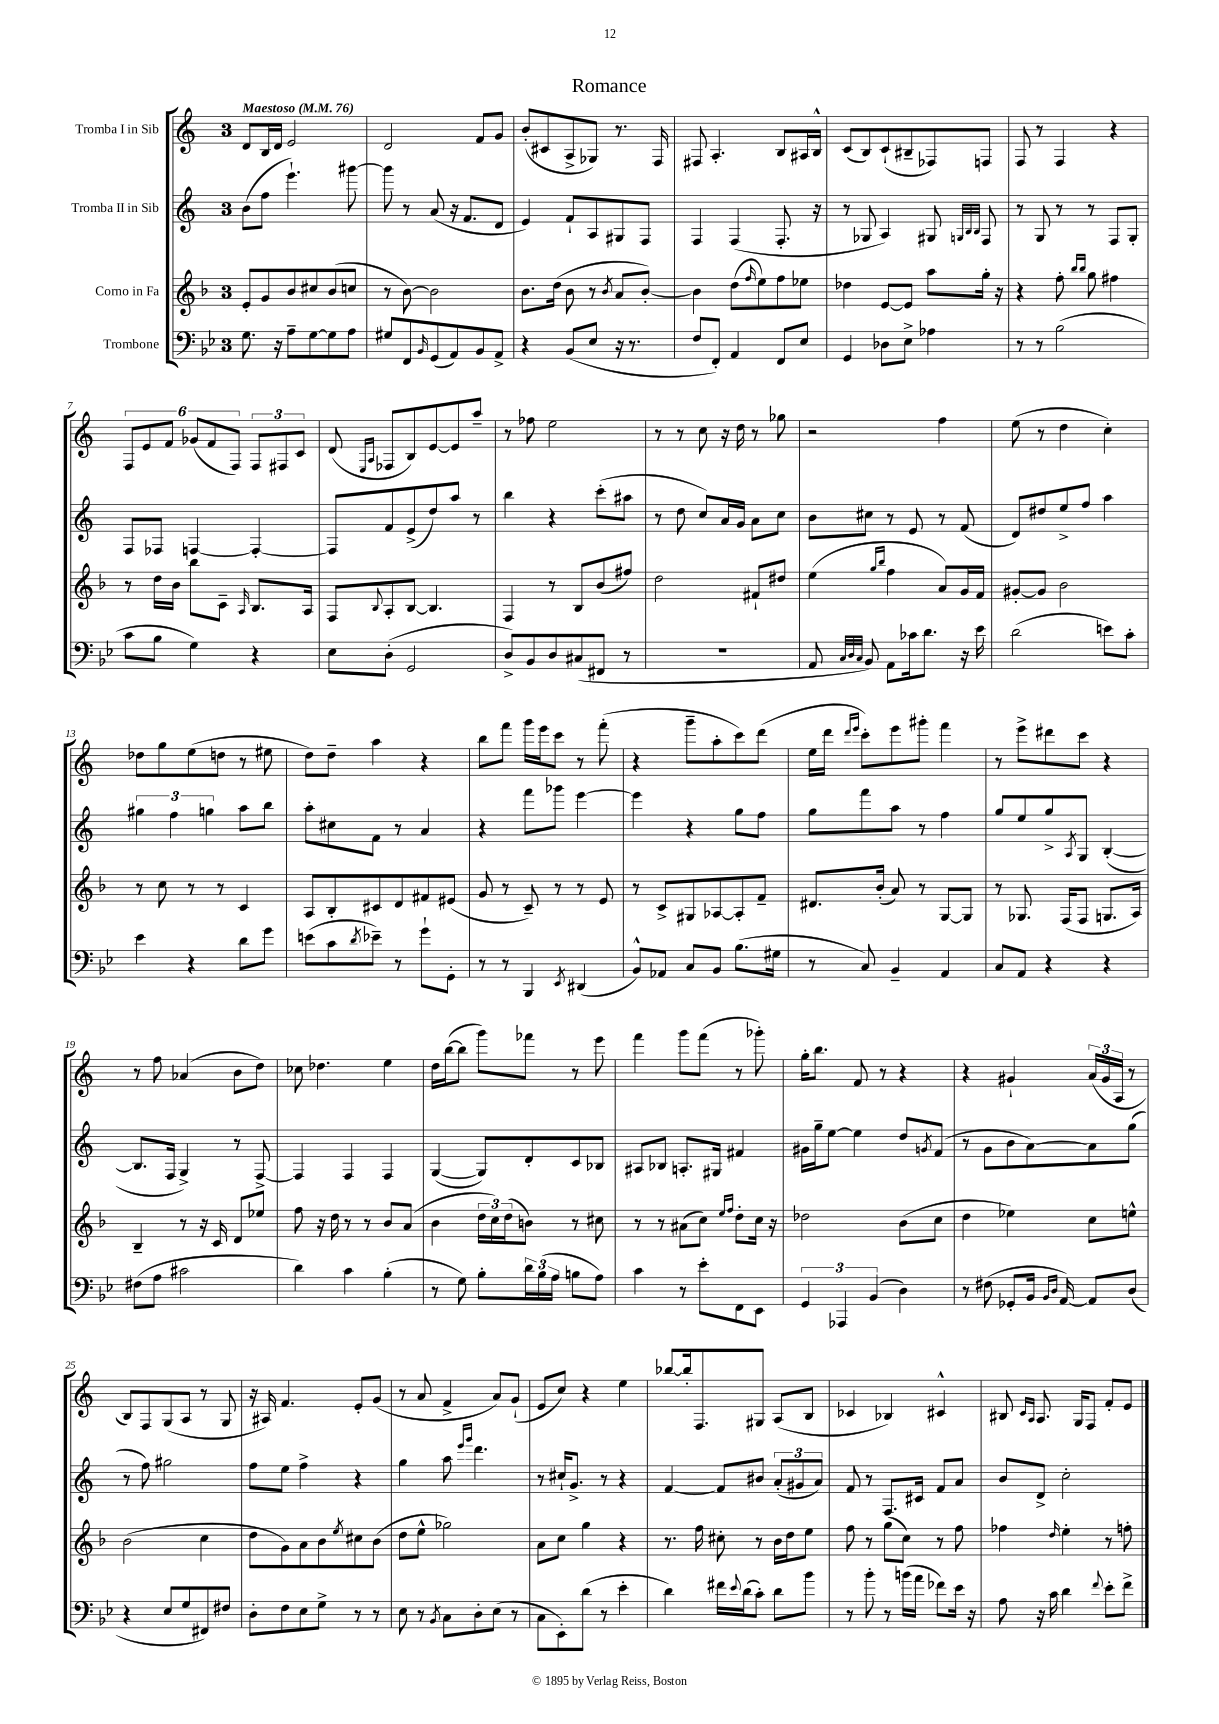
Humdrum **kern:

**kern	**kern	**kern	**kern
*staff4	*staff3	*staff2	*staff1
*clefF4	*clefG2	*clefG2	*clefG2
*k[b-e-]	*k[b-]	*k[]	*k[]
*M3/4	*M3/4	*M3/4	*M3/4
*MM76	*MM76	*MM76	*MM76
8.G	8e'	(8b	8d
.	8g	8ff	16B
16r	.	.	16d
8A~	8b-	4.eee`)	2e
[8G	8cc#	.	.
8G]	(8b-	.	.
8A	8cc	[8ggg#	.
=	=	=	=
8G#	8r	8ggg#]	2d
8FF	[8b-)	8r	.
16qqBB-	.	.	.
(8GG	2b-]	(8a	.
8AA)	.	16r	.
.	.	8.f	.
8BB-	.	.	8f
8AA^	.	8d	8g
=	=	=	=
4r	8.b-	4e)	(8b'
.	.	.	8c#
.	(16dd	.	.
(8BB-	8b-	8f`	8A^
8E-	8r	8A	8G-)
.	8qb-	.	.
16r	8a	8G#	8.r
8.r	.	.	.
.	[8b-')	8F	.
.	.	.	16F
=	=	=	=
8F	4b-]	4F	8F#
8FF')	.	.	4.A'
4AA	(8dd	(4F	.
.	16qqff	.	.
.	8ee)	.	.
8FF	8ff	8.F'	8B
8E-	8ee-	.	16A#
.	.	16r	16B^^
=	=	=	=
4GG	4dd-	8r	(8c
.	.	8G-	8B)
8D-	[8e	4A)	(8c`
8E-^	8e]	.	8B#~
4A-	8aa	8G#	8F-)
.	.	32qqG	.
.	.	32qqB	.
.	.	32qqB	.
.	16gg'	8F	8F
.	16r	.	.
=	=	=	=
8r	4r	8r	8F
8r	.	8G	8r
(2B-	8ff'	8r	4F
.	16qqbb-	.	.
.	16qqbb-	.	.
.	8gg	8r	.
.	4ff#	8F	4r
.	.	8G'	.
=	=	=	=
8c	8r	8F	12F
.	.	.	12e
8B-	16dd	8F-	.
.	.	.	12f
.	16b-	.	.
4G)	8bb-	[4F	(12g-
.	.	.	12f
.	8c~	.	.
.	.	.	12F)
.	16qqA	.	.
4r	8.B-	4F'_	12F
.	.	.	12F#
.	.	.	12c
.	16A	.	.
=	=	=	=
8E-	8F	8F]	(8d
.	.	.	16qqE
.	8qqB-	.	16qqA
(8D'	8A'	8f	8F-
2GG	[8B-	(8e^	8B)
.	4.B-]	8dd)	[8e
.	.	8aa	8e]
.	.	8r	8aa~
=	=	=	=
8D^)	4F	4bb	8r
8BB-	.	.	8ff-
8D	8r	4r	2ee
(8C#	8B-	.	.
8FF#	(8b-	(8ccc'	.
8r	8ff#)	8aa#	.
=	=	=	=
2.r	2dd	8r	8r
.	.	8dd	8r
.	.	8cc)	8cc
.	.	16a	16r
.	.	16g	16dd
.	8f#`	8a	8r
.	8dd#	8cc	8gg-
=	=	=	=
8AA	(4ee	8b	2r
32qqC	.	.	.
32qqD	.	.	.
32qqC	.	.	.
8BB-)	.	8cc#	.
.	16qqgg	.	.
.	16qqbb-	.	.
8AA	4ff	8r	.
16c-	.	8e	.
8.d	.	.	.
.	8a)	8r	4ff
16r	16g	(8f	.
16e-	16f	.	.
=	=	=	=
(2d	[8g#'	8d)	(8ee
.	8g#]	8dd#	8r
.	2b-	8ee^	4dd
.	.	8ff	.
8e)	.	4aa	4cc')
8c'	.	.	.
=	=	=	=
4e-	8r	6gg#	8dd-
.	8cc	.	8gg
.	.	6ff	.
4r	8r	.	(8ee
.	.	6gg	.
.	8r	.	8dd
8d	4c	8aa	8r
8g	.	8bb	8ee#
=	=	=	=
(8e	8A	8aa'	8dd)
8c	8B-'	8cc#	8dd~
8qd	.	.	.
8e-~)	8c#	8f	4aa
8r	8d	8r	.
8g`	8f#	4a	4r
8GG'	(8e#	.	.
=	=	=	=
8r	8g	4r	8bb
8r	8r	.	8fff
4BBB-	8c~)	8fff	16ggg
.	.	.	16eee
.	8r	8ggg-	8ccc
8qEE-	.	.	.
(4DD#	8r	[4eee	8r
.	8e	.	(8fff'
=	=	=	=
8BB-^^)	8r	4eee]	4r
8AA-	8c^	.	.
8C	8G#	4r	8ggg~
8BB-	[8A-	.	8aa'
(8.B-	8A-']	8gg	8ccc)
.	8f~	8ff	(8ddd
16G#	.	.	.
=	=	=	=
8r	8.d#	8gg	16ee
.	.	.	16ddd
.	.	.	16qqddd
.	.	.	16qqeee
8C)	.	8fff	8ccc')
.	(16b-'	.	.
4BB-~	8a)	8aa	8eee
.	8r	8r	8ggg#'
4AA	[8G	4ff	4fff
.	8G]	.	.
=	=	=	=
8C	8r	8gg	8r
8AA	8.G-	8ee	8eee^
4r	.	8gg^	8ddd#
.	(16F	.	.
.	.	8qA	.
.	8F	8G	8ccc
4r	8.G	([4B'	4r
.	16A)	.	.
=	=	=	=
(8F#	4B-~	8.B]	8r
8A	.	.	8ff
.	.	16F	.
2c#	8r	4G^)	(4a-
.	16r	.	.
.	16c	.	.
.	8d	8r	8b
.	8ee-	[8F^	8dd)
=	=	=	=
4d)	8ff	4F]	8cc-
.	16r	.	4.dd-
.	16dd	.	.
4c	8r	4F	.
.	8r	.	.
(4B-'	8b-	4F	4ee
.	(8a	.	.
=	=	=	=
8r	4b-	([4G	16dd
.	.	.	([16bb
8G)	.	.	8bb]
8B-'	24dd	8G])	8ggg)
.	24cc)	.	.
.	(24dd	.	.
24d	8b)	8d'	8fff-
(24B-	.	.	.
24A	.	.	.
8B	8r	8c	8r
8A)	8cc#	8B-	8eee
=	=	=	=
4c	8r	8A#	4fff
.	8r	8B-	.
8r	(8a#	8.A'	8ggg
8e-'	8cc)	.	(8fff
.	.	16G#	.
.	16qqee	.	.
.	16qqff	.	.
8FF	8dd'	4f#	8r
8EE-	16cc	.	8ggg-')
.	16r	.	.
=	=	=	=
6GG	2dd-	16g#	16gg'
.	.	16gg~	8.bb
.	.	[8ee	.
6AAA-	.	.	.
.	.	4ee]	8f
(6BB-	.	.	.
.	.	.	8r
4D)	(8b-	8dd	4r
.	.	8qg	.
.	8cc	(8f	.
=	=	=	=
8r	4dd	8r	4r
(8F#	.	8g	.
8GG-'	4ee-)	8b	4g#`
16BB-	.	[8a)	.
16qqBB-	.	.	.
16qqD	.	.	.
[16AA)	.	.	.
8AA]	8cc	8a]	(24a
.	.	.	24g#
.	.	.	24A
(8D	8ee^^	(8gg	8r
=	=	=	=
4r	(2b-	8r	8B)
.	.	8ff)	8F
8E-	.	2gg#	(8G
8G	.	.	8A
8FF#)	4cc	.	8r
8F#	.	.	8G
=	=	=	=
8D'	8dd	8ff	16r
.	.	.	16A#)
8F	8g)	8ee	4.f
8E-	8a	4ff^	.
8G^	8b-	.	.
.	8qee	.	.
8r	8cc#	4r	8e'
8r	(8b-	.	(8g
=	=	=	=
8E-	8dd	4gg	8r
8r	8ee^^	.	8a
8qBB-	.	.	.
8C	2gg-)	8aa	4f^
.	.	16qqeee	.
.	.	16qqggg	.
8D'	.	4.ddd	.
(8E-	.	.	8a)
8r	.	.	(8g`
=	=	=	=
8C	8a	8r	8e
8EE-')	8cc	16cc#`	8cc)
.	.	8.g^	.
(8d	4gg	.	4r
8r	.	8r	.
4e-'	4r	4r	4ee
=	=	=	=
4d)	8.r	[4f	[8bb-
.	.	.	16bb-']
.	16ff	.	8.F
16f#	8cc#'	8f]	.
8qqe-	.	.	.
(16d	.	.	.
8c')	8r	8b#	8G#
8d	16b-	(12a'	(8A
.	16dd	.	.
.	.	12g#	.
8b-	8ee	.	8B
.	.	12a)	.
=	=	=	=
8r	8ff	8f	4c-
8b-'	8r	8r	.
8r	(8gg	8.F	4B-)
(16b	8cc)	.	.
16a	.	16c#	.
8f-)	8r	8f	4c#^^
16e-	8ff	8a	.
16r	.	.	.
=	=	=	=
8A	4ff-	8b	8B#
.	.	.	16qqc
.	.	.	16qqA
16r	.	8d^	8.A
16c	.	.	.
.	16qqdd	.	.
4d	4ee'	2cc'	.
.	.	.	16G
.	.	.	8F
8qqf	.	.	.
8e-'	8r	.	8f'
8f^	8ff'	.	8e
==	==	==	==
*-	*-	*-	*-
